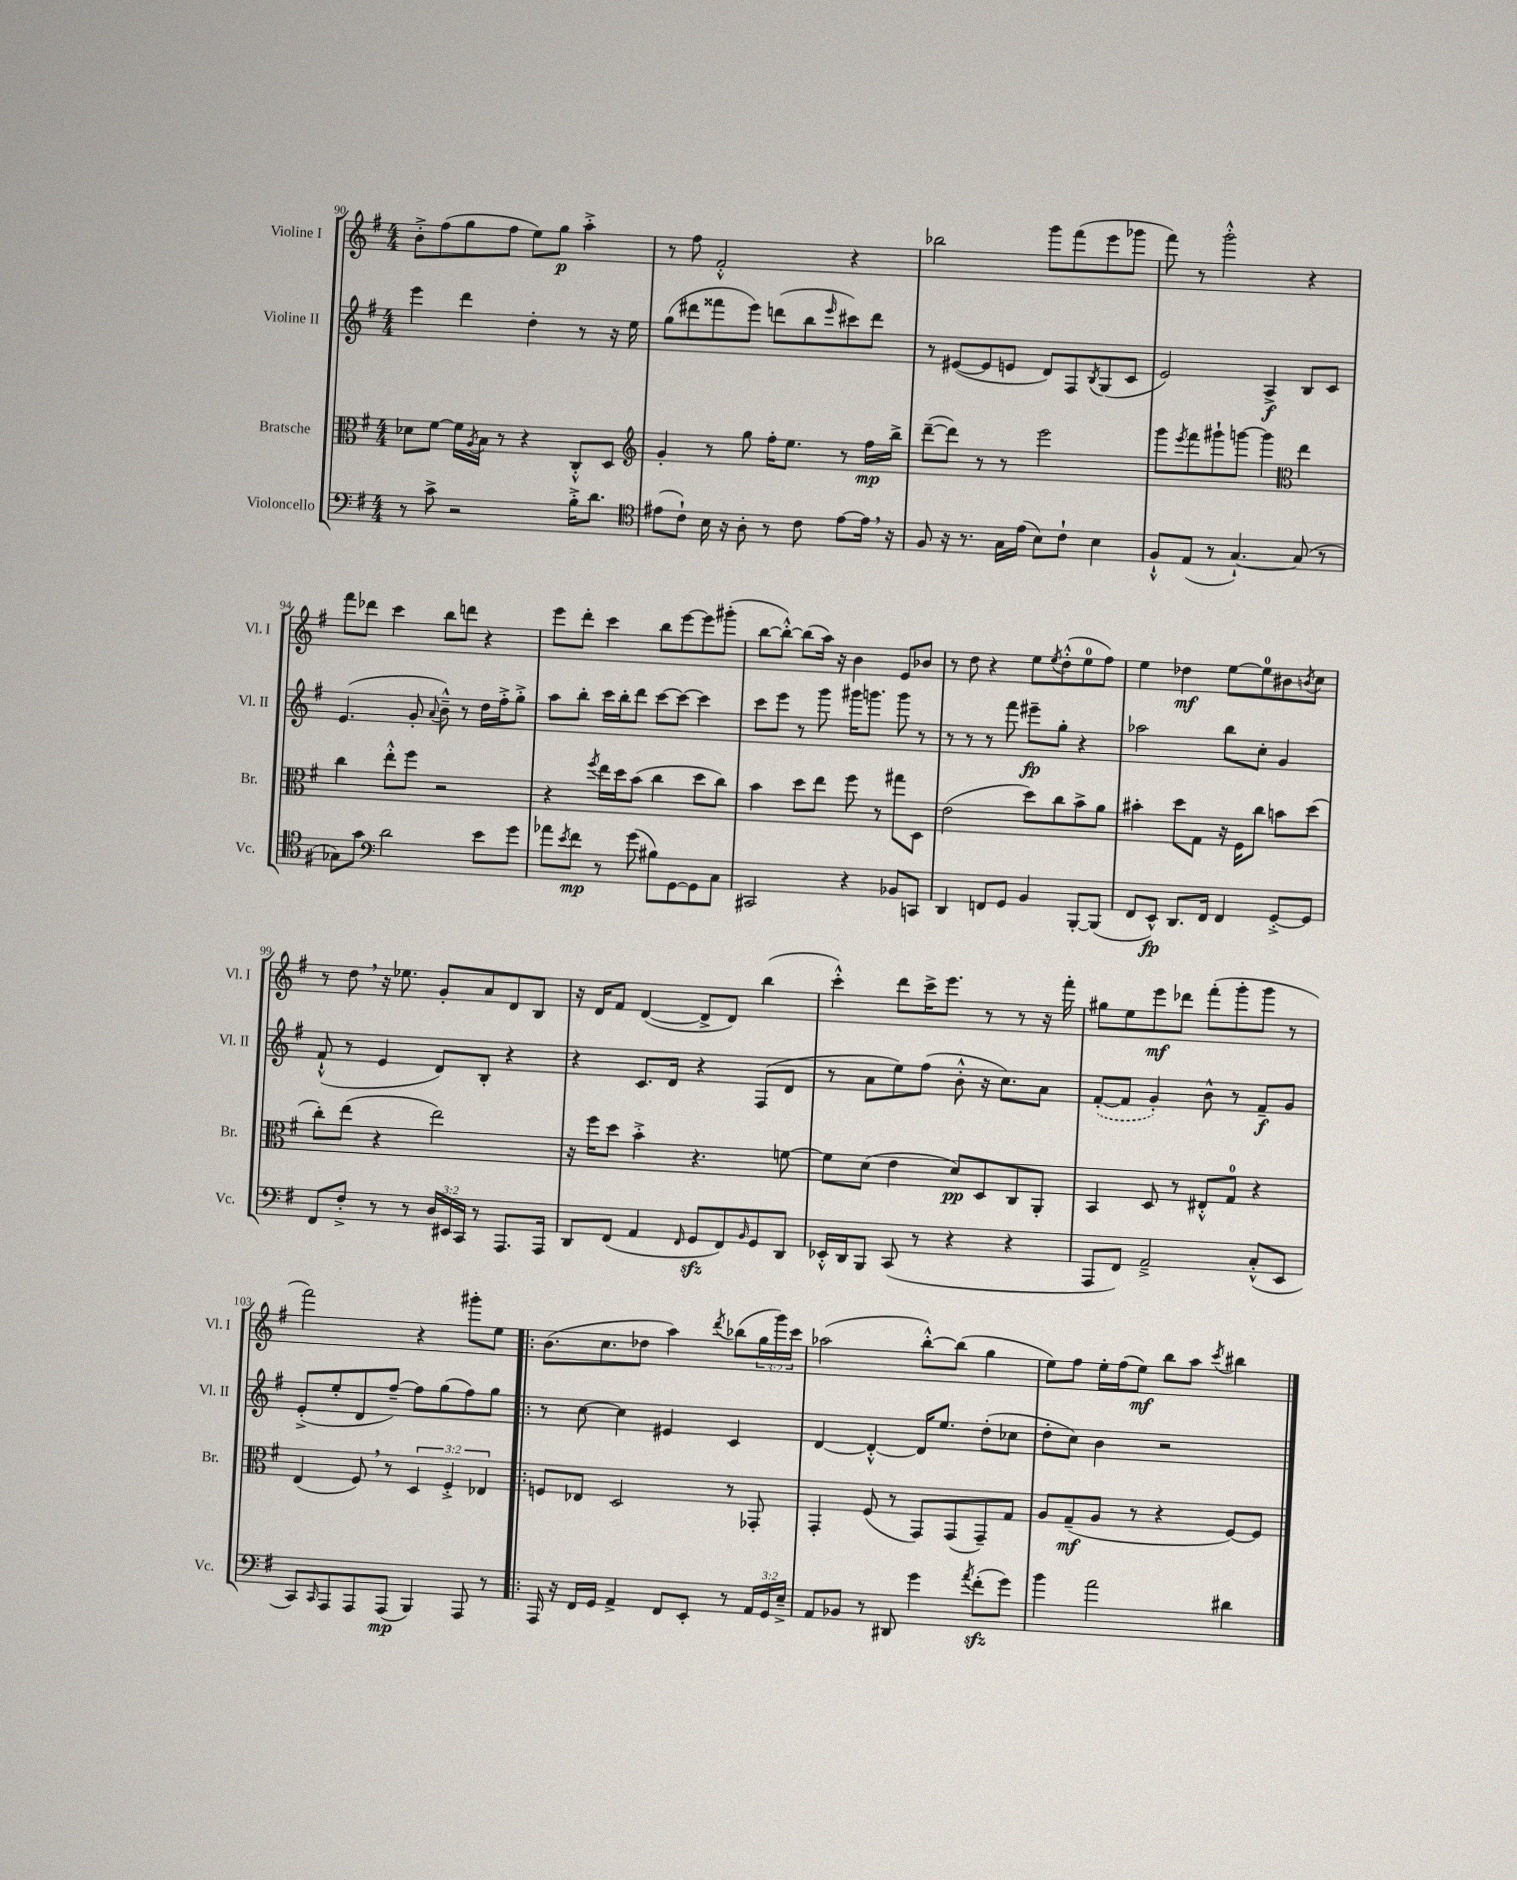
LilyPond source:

<<
\new StaffGroup <<
\new Staff = "s0" \with { instrumentName = "Violine I" shortInstrumentName = "Vl. I" } {
    \clef treble \key g \major \numericTimeSignature \time 4/4 \override Staff.TupletNumber.text = #tuplet-number::calc-fraction-text
    b'8-.-> fis''8( g''8 fis''8 e''8) g''8\p a''4-.-> |
    r8 fis''8 fis'2-.-^ r4 |
    bes''2 g'''8 fis'''8( e'''8 ges'''8 |
    fis'''8) r8 g'''2-.-^ r4 |
    fis'''8 des'''8 c'''4 b''8 d'''8 r4 |
    e'''8 d'''8-. c'''4 b''8 e'''8~ e'''8 gis'''8-.( |
    b''8~ b''8~-.-^) b''8( a''16) r16 b'4 e'8 bes'8 |
    r8 d''8 r4 e''8 \acciaccatura { e''8 } d''8-.-^( e''8-0 fis''8) |
    e''4 des''4\mf e''8~ e''8-0 bis'8 \acciaccatura { b'8 } c''8 |
    r8 d''8 \breathe r16 ees''8. g'8-. a'8 d'8 b8 |
    r16 d'16 fis'8 d'4~( d'8-> d'8) b''4( |
    c'''4-.-^) d'''8 c'''16-> e'''8. r8 r8 r16 fis'''16-. |
    gis''8 e''8 e'''8\mf des'''8 fis'''8-.( g'''8-. g'''8 r8 |
    fis'''2) r4 gis'''8-. e''8 |
    \bar ".|:" b'8.( c''8. des''8 a''4) \acciaccatura { d'''8 } bes''8( \tuplet 3/2 { g''16 g'''16) c'''16 } |
    aes''2( b''8~-.-^) b''8( g''4 |
    e''8) fis''8 e''16-. fis''16( e''8\mf) b''8 a''8 \acciaccatura { c'''8 } bis''4 \bar "|." |
}
\new Staff = "s1" \with { instrumentName = "Violine II" shortInstrumentName = "Vl. II" } {
    \clef treble \key g \major \numericTimeSignature \time 4/4
    e'''4 d'''4 d''4-. r8 r16 e''16 |
    g''8( dis'''8 fisis'''8 e'''8) d'''8( b''8 \grace { e'''16 } cis'''8) d'''8 |
    r8 eis'8~( eis'8 e'8 d'8) fis8 \acciaccatura { b8 } g8( c'8 |
    e'2) a4->\f b8 c'8 |
    e'4.( g'8-. \appoggiatura { a'8 } b'8---^) r8 d''16 fis''16-.-> g''8-.-> |
    a''8 b''8-. c'''16 b''16-. d'''8 c'''8~ c'''8~ c'''4 |
    c'''8 e'''8 r8 g'''8 gis'''16 g'''8. g'''8 r8 |
    r8 r8 r8 fis'''8 eis'''8--\fp g''8-. r4 |
    aes''2 b''8 c''8-. g'4 |
    fis'8-!-^( r8 e'4 d'8) b8-. r4 |
    r4 c'8. d'16 r4 fis8( d'8 |
    r8 a'8 e''8) fis''8( b'8-.-^ r16 c''8.) a'8 |
    \once \slurDashed fis'8~-.( fis'8 g'4-.) b'8-^ r8 fis'8--\f g'8 |
    e'8-.->( e''8-. d'8 fis''8~--) fis''8 g''8( fis''8) g''8 |
    \bar ".|:" r8 c''8~ c''4 eis'4 c'4 |
    d'4~ d'4~-.-^ d'16 e''8. d''8-.( ces''8 |
    d''8-. c''8) b'4 r2 \bar "|." |
}
\new Staff = "s2" \with { instrumentName = "Bratsche" shortInstrumentName = "Br." } {
    \clef alto \key g \major \numericTimeSignature \time 4/4 \override Staff.TupletNumber.text = #tuplet-number::calc-fraction-text
    des'8 fis'8~ fis'16 \acciaccatura { a8 } b16 r8 r4 c8-.-^ d8 |
    \clef treble g'4-. r8 g''8 fis''16-. e''8. r8 fis''16\mp b''16-> |
    d'''8~--( d'''8) r8 r8 e'''2 |
    g'''8 \acciaccatura { e'''8 } fis'''8 gis'''8-! g'''8~ g'''4 \clef alto e''4 |
    c''4 e''8-.-^ fis''8 r2 |
    r4 \acciaccatura { fis''8 } e''16 d''16 b'8( c''4 d''8 c''8) |
    b'4 d''8 e''8 fis''8 r8 gis''8 d8 |
    e'2( d''8) c''8 b'8-> a'8 |
    bis'4-. d''8 g8 r16 fis16 c''8 b'8 d''8( |
    c''8-.) e''8( r4 e''2) |
    r16 fis''16 d''8 b'4-.-> r4. f'8~ |
    f'8 d'8( e'4 d'8\pp) d8 c8 a,8-. |
    b,4 d8 r8 eis8-.-^ g8-0 r4 |
    e4( fis8) \breathe r8 \tuplet 3/2 { d4 fis4-.-> ees4 } |
    \bar ".|:" f8 ees8 d2 r8 ges,8-. |
    g,4-. fis8( r8 g,8) g,8( g,8--) g8 |
    a8 g8--\mf( a8 r8 r4 fis8~) fis8 \bar "|." |
}
\new Staff = "s3" \with { instrumentName = "Violoncello" shortInstrumentName = "Vc." } {
    \clef bass \key g \major \numericTimeSignature \time 4/4 \override Staff.TupletNumber.text = #tuplet-number::calc-fraction-text
    r8 c'8-> r2 b16-.-> d'8. |
    \clef tenor eis'8( c'8-!) b16 r16 a8-. r8 c'8 eis'8~ eis'16 \breathe r16 |
    fis8 r16 r8. g16 e'16( b8) c'8-! b4 |
    fis8-!-^ e8( r8 g4.~-!) g8( r8 |
    ges8) g'8 \clef bass d'2 e'8 g'8 |
    aes'8 \acciaccatura { e'8 } fis'8\mp r8 g'8( bis8) g,8~ g,8 c8 |
    cis,2 r4 bes,8 c,8 |
    d,4 f,8 g,8 b,4 b,,8~-. b,,8( |
    fis,8 e,8-^\fp) d,8. fis,16 fis,4 g,8~-.-> g,8 |
    fis,8 fis8-.-> r8 r8 \tuplet 3/2 { d16 eis,16 c,16 } r8 a,,8. a,,16 |
    d,8 fis,8( a,4 \grace { fis,16 } g,8\sfz fis,8) \grace { b,16 } g,8 d,8 |
    ees,16-.-^ d,16 b,,8 c,8( r8 r4 r4 |
    a,,8 fis,8) a,2---> c8-.-^( e,8 |
    c,8) \grace { c,16 } a,,8 a,,8 a,,8\mp( b,,4) a,,8 r8 |
    \bar ".|:" a,,16 r16 fis,16 g,16 a,4-> fis,8 e,8-. r8 \tuplet 3/2 { a,16 g,16 e16---> } |
    a,8 bes,8 r8 dis,8 g'4 \acciaccatura { a'8 } fis'8-.\sfz( g'8) |
    b'4 a'2 dis'4 \bar "|." |
}
>>
>>
\layout { \context { \Score currentBarNumber = #90 } }
